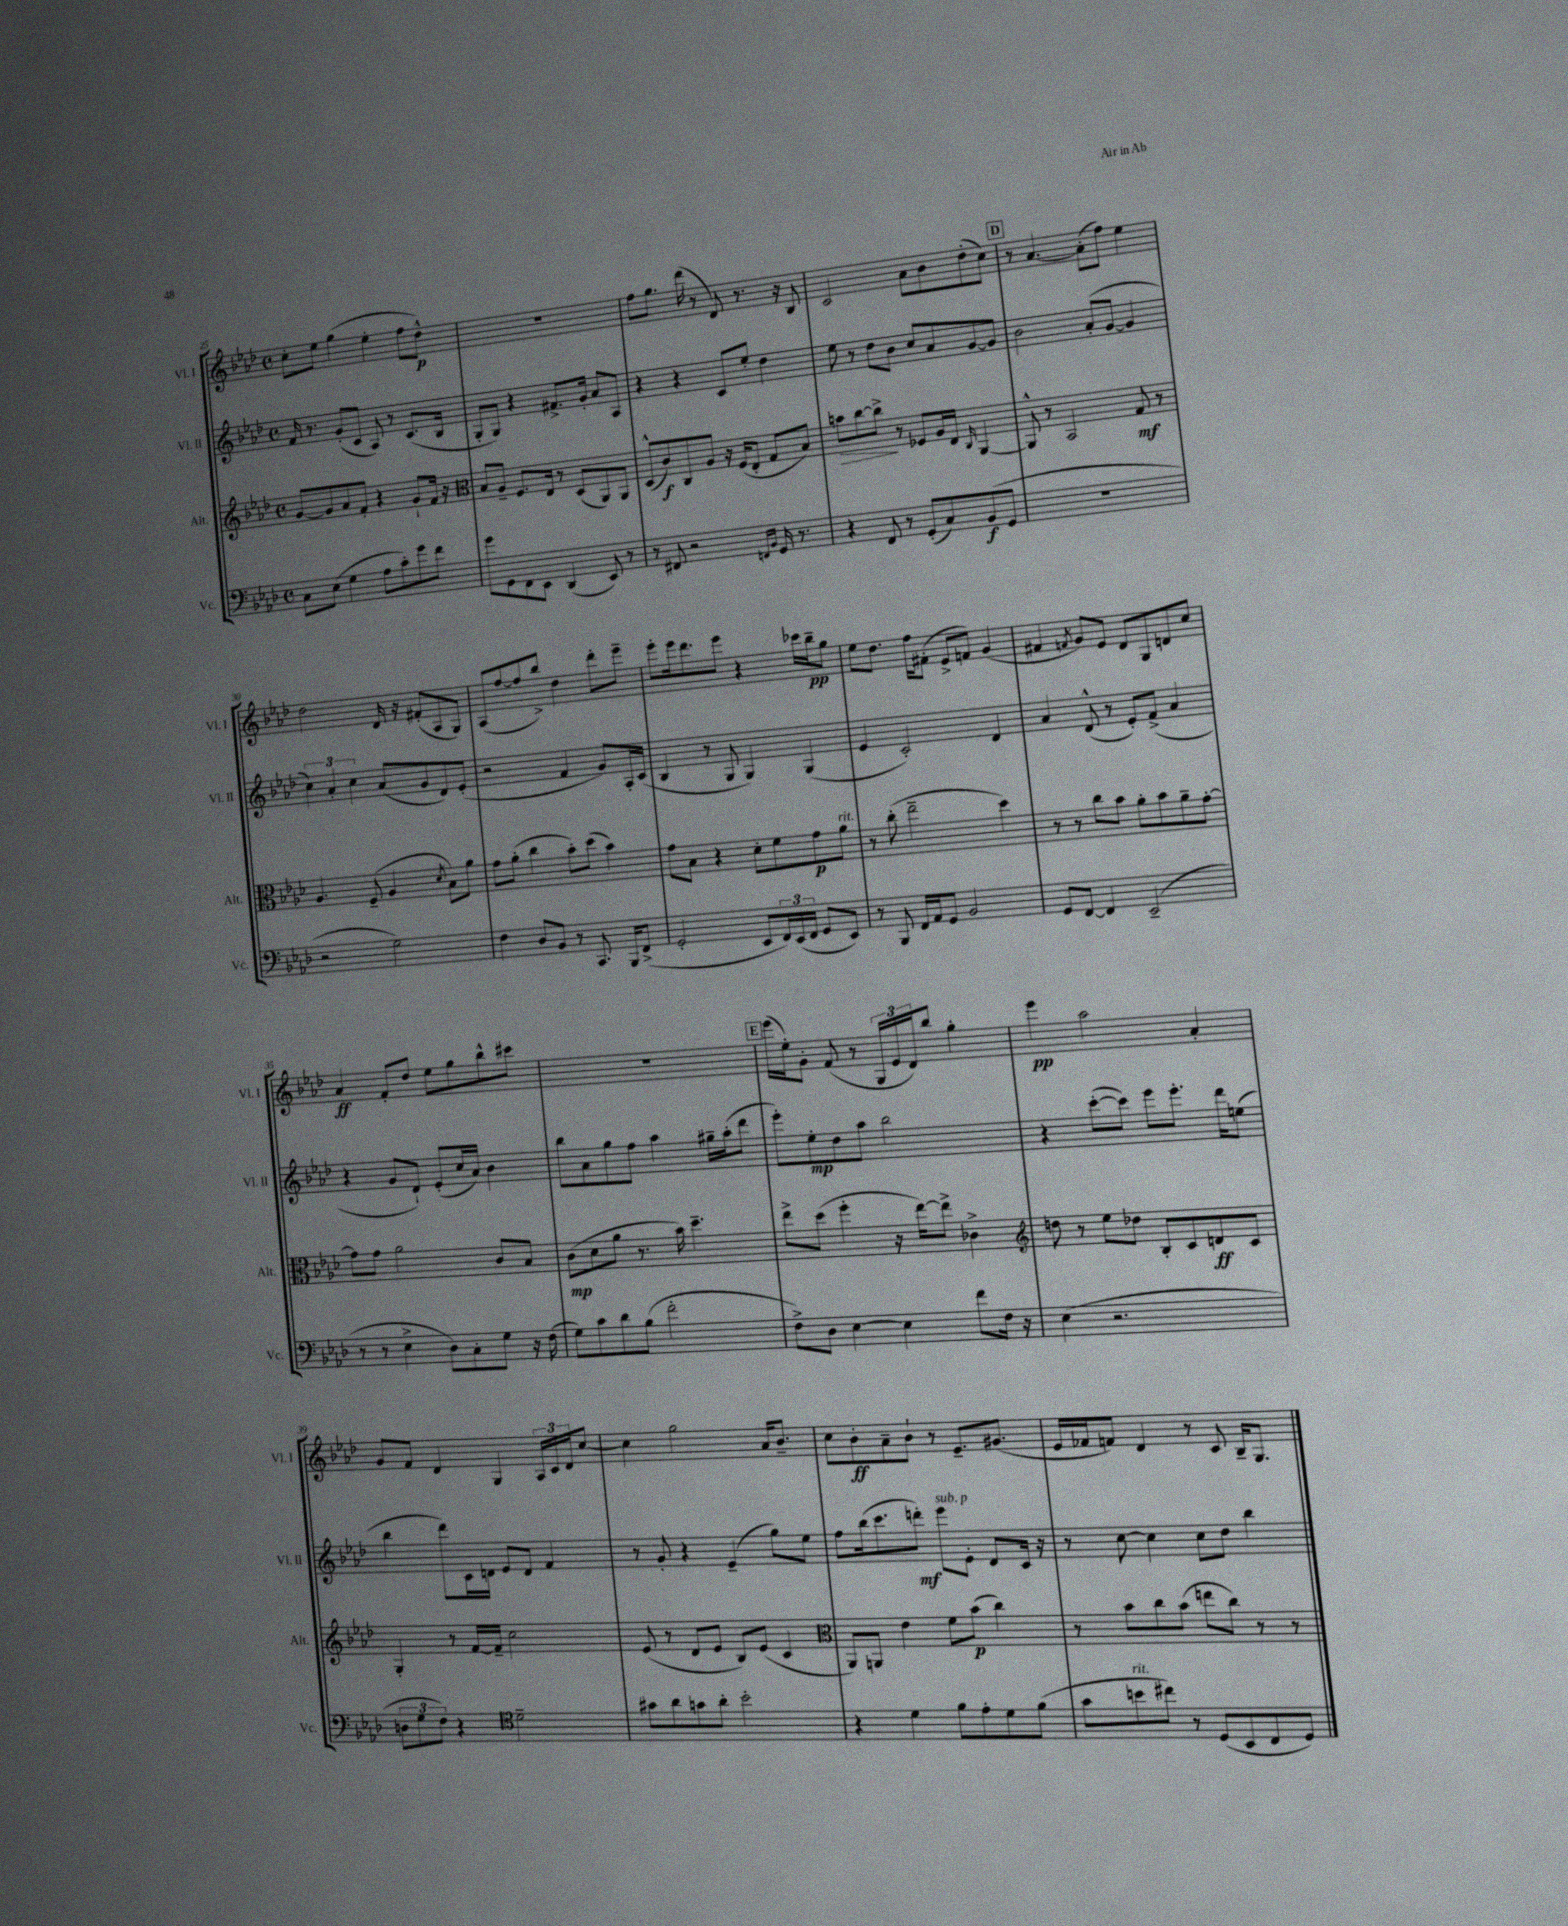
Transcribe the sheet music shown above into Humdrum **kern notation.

**kern	**kern	**kern	**kern
*staff4	*staff3	*staff2	*staff1
*clefF4	*clefG2	*clefG2	*clefG2
*k[b-e-a-d-]	*k[b-e-a-d-]	*k[b-e-a-d-]	*k[b-e-a-d-]
*M4/4	*M4/4	*M4/4	*M4/4
*met(c)	*met(c)	*met(c)	*met(c)
8C	[8g	16f	8cc'
.	.	8.r	.
(8E-	8g]	.	8ee-
4G	8a-	(8g'	(4gg
.	8f'	8c	.
8A-	4r	8A-)	4ee-'
8c')	.	8r	.
8g	8g`	(8.c	8ff
8f	16f	.	8dd-^^)
.	16r	16B-	.
=	=	=	=
*	*clefC3	*	*
8g	8B-	8G'	1r
8GG	8A-~	8G)	.
8FF	8.F	4r	.
8EE-	.	.	.
.	16E-	.	.
(4DD-	8r	8.f#^	.
.	(8D-	.	.
.	.	16g'	.
8EE-)	8AA-)	8a-	.
8r	8AA-	8A-	.
=	=	=	=
8r	(8D-^^	4r	8ff
8FF#	8c)	.	8.gg
2r	8C	4r	.
.	.	.	(16ddd-
.	8A-	.	8r
.	16r	8c	8d-)
.	(16F	.	.
.	8E-'	8ee-'	8.r
16qqFF	.	.	.
16qqBB-	.	.	.
16GG	8G	4dd-	.
8.r	.	.	16r
.	8B-)	.	8B-
=	=	=	=
4r	8b	8ee-	2c
.	[8cc	8r	.
8FF	8cc^]	8dd-	.
8r	8r	8b-	.
(8GG'	8F-	8cc	8a-
8C)	16A-	8a-	8b-
.	16E-	.	.
.	16qqC	.	.
(8BB-	[4AA-	[8g	(8dd-'
8GG	.	8g]	8cc)
=	=	=	=
1r	8AA-^^]	2b-	8r
.	8r	.	[4.a-
.	2BB-	.	.
.	.	(8a-'	(8a-']
.	.	[8g	8ff)
.	8G	4g]	4ee-
.	8r	.	.
=	=	=	=
2r	4.A-	6cc)	2dd-
.	.	6a-'	.
.	.	6cc	.
.	(8F~	.	.
2G)	4A-	(8a-	16d-
.	.	.	16r
.	.	8g	(8f#'
.	8qd-	.	.
.	8B-)	8d-)	8A-
.	8a-	(8e-'	8G)
=	=	=	=
4F	8g	2r	(8A-
.	(8a-'	.	[8ff
8D-	4cc	.	8ff]
8BB-	.	.	8bb-^)
8r	8b-')	4f	4dd-
8.CC	(8dd-	.	.
.	4b-)	8g)	8ddd-'
16BBB-	.	.	.
(8FF^	.	16A-'	8eee-~
.	.	(16c	.
=	=	=	=
2GG'	8g	4B-	8eee-'
.	8B-	.	16eee-
.	.	.	8.ddd-
.	4r	8r	.
.	.	8G	8eee-
8EE-	8d-'	4G)	4r
24FF)	8f	.	.
(24EE-	.	.	.
24FF	.	.	.
8GG	8g	(4G	16ccc-
.	.	.	16bb-~
8EE-)	8a-	.	8gg
=	=	=	=
8r	8r	4e-	8ee-
8BBB-	(8cc'	.	8.dd-
16FF	2ee-~	2c')	.
16AA-	.	.	16ff
8GG	.	.	(8f#'
2BB-	.	.	8e-^
.	.	.	8f)
.	4dd-)	4d-	(4g
=	=	=	=
8GG	8r	4a-	4f#
[8FF	8r	.	.
.	.	.	8qf
4FF]	8cc	(8d-^^	8g)
.	8b-	8r	8e-
(2EE-~	8a-'	8e-')	8d-
.	8b-	(8f^	8G
.	8a-~	4a-	8d
.	[8g'	.	8cc
=	=	=	=
8r	8g]	4r	4a-
8r	8g	.	.
4E-^	2a-	8g	8f'
.	.	8d-`)	8dd-
8D-)	.	(8e-'	8ee-
8C'	.	16cc	8gg
.	.	16a-)	.
8G	8c	4b-	8bb-^^
16r	8B-	.	8ccc#
(16F	.	.	.
=	=	=	=
8G)	(8c	8bb-	1r
8c	8d-	8a-	.
8d-	8a-	8gg	.
(8B-	8.r	8ff	.
2f'	.	4aa-	.
.	16b-)	.	.
.	4.dd-~	.	.
.	.	16gg#~	.
.	.	(16aa-'	.
.	.	8ddd-	.
=	=	=	=
8F^)	8ee-^	8eee-')	(16eee-
.	.	.	16ee-')
8D-	(8dd-	8ee-'	8g'
[4E-	4ff'	8dd-	(8f
.	.	8aa-	8r
4E-]	16r	2bb-	24G
.	.	.	24e-
.	[16ee-)	.	.
.	.	.	24d-)
.	8ee-^]	.	8bb-
8f	4c-^	.	4gg'
16F	.	.	.
16r	.	.	.
=	=	=	=
*	*clefG2	*	*
(4E-	8dd	4r	4eee-
.	8r	.	.
2.r	8ee-	([8ccc'	2aa-
.	8dd-	8ccc])	.
.	8B-'	8eee-	.
.	8c	8.eee-'	.
.	8d	.	4a-'
.	.	16ddd-	.
.	8c	(8ee	.
=	=	=	=
12D	4G'	4bb-	8g
12G	.	.	.
.	.	.	8f
12F)	.	.	.
4r	8r	8ddd-)	4d-
.	[16f	16c	.
.	16f~]	16d	.
*clefC4	*	*	*
2d-~	2cc	8e-	4G
.	.	8d	.
.	.	4f	24A-
.	.	.	24c
.	.	.	24d-
.	.	.	[8cc
=	=	=	=
8g#	(8e-	8r	4cc]
8a-	8r	8g'	.
8g	8d-	4r	2gg
8a-'	8e-	.	.
2b-'	8B-)	(4e-~	.
.	(8e-	.	.
.	4c	8gg)	16a-
.	.	.	8.b-~
.	.	8ee-	.
=	=	=	=
*	*clefC3	*	*
4r	8AA-)	8ff	8cc
.	8AA	(16bb-	8b-'
.	.	8.ccc	.
4d-	4e-	.	8a-~
.	.	8ddd')	8b-`
8f	8f	8eee-	8r
8e-'	(8b-	8e-'	8.e-~
8d-	4cc)	8d-	.
.	.	.	(8.g#
(8f	.	16c	.
.	.	16r	.
=	=	=	=
8g	8r	8r	16e-
.	.	.	16f-
8b	8b-	[8cc	8f)
8cc#)	8cc	4cc]	4d-
8r	(8b-	.	.
(8D-	8ee	8cc	8r
8BB-	8cc)	8dd-	8c
8C	8r	4bb-	16B-~
.	.	.	8.G
8D-)	8r	.	.
==	==	==	==
*-	*-	*-	*-
